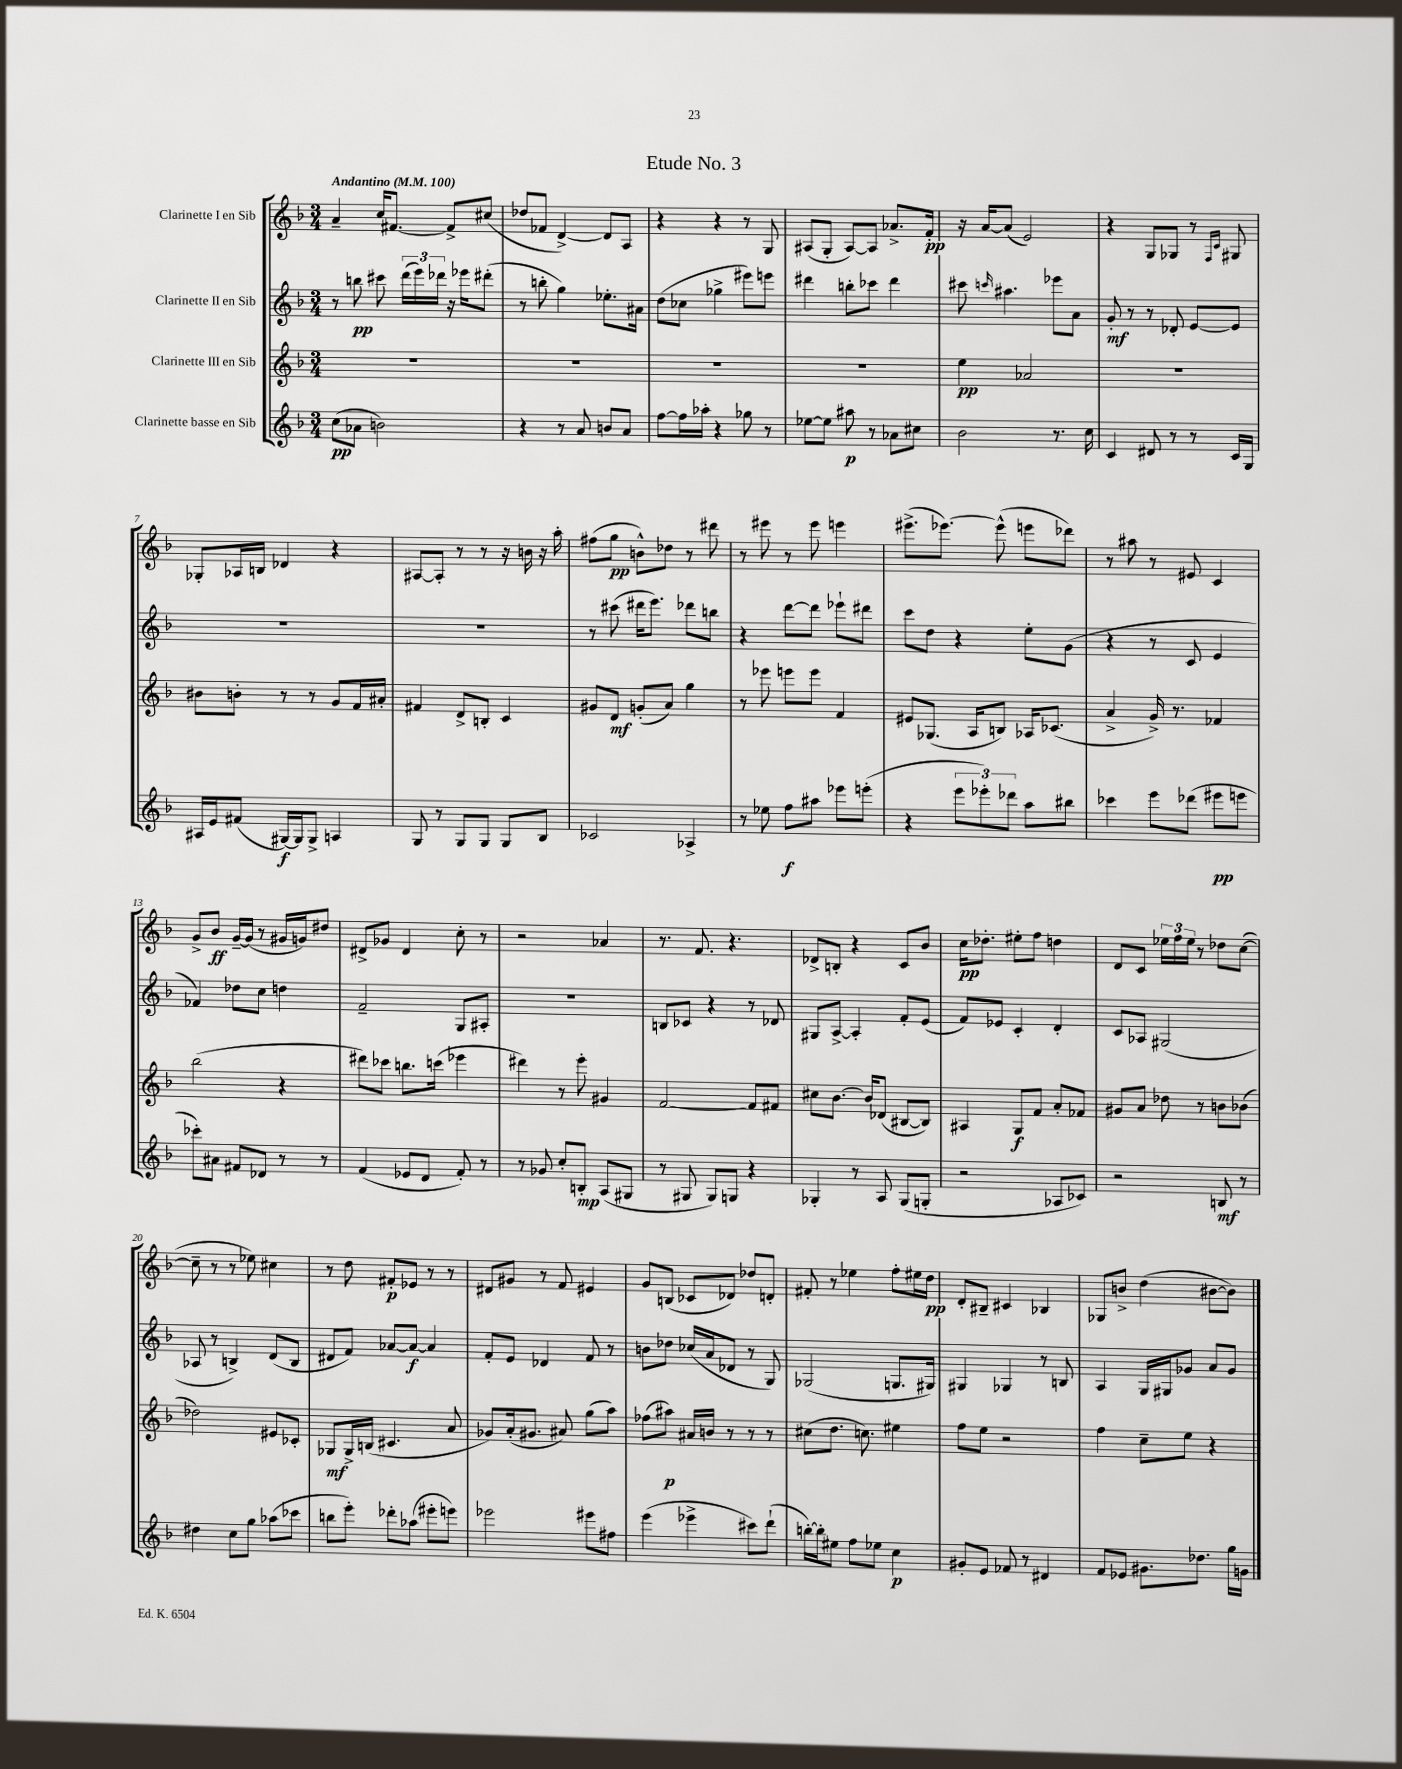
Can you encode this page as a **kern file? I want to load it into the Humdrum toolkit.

**kern	**dynam	**kern	**dynam	**kern	**dynam	**kern	**dynam
*part4	*part4	*part3	*part3	*part2	*part2	*part1	*part1
*staff4	*staff4	*staff3	*staff3	*staff2	*staff2	*staff1	*staff1
*I"Clarinette basse en Sib	*	*I"Clarinette III en Sib	*	*I"Clarinette II en Sib	*	*I"Clarinette I en Sib	*
*clefG2	*	*clefG2	*	*clefG2	*	*clefG2	*
*k[b-]	*	*k[b-]	*	*k[b-]	*	*k[b-]	*
*M3/4	*	*M3/4	*	*M3/4	*	*M3/4	*
*MM100	*	*MM100	*	*MM100	*	*MM100	*
=1	=1	=1	=1	=1	=1	=1	=1
!	!	!	!	!	!	!LO:TX:a:B:t=Andantino	!
(8cc\L	pp	2.r	.	8r	.	4a~/	.
8a-X\J	.	.	.	8bbn\	pp	.	.
2bn\)	.	.	.	8ccc#X\	.	16cc/KL	.
.	.	.	.	.	.	[8.f#X/J	.
.	.	.	.	(24ddd\LL	.	.	.
.	.	.	.	24eee\)	.	.	.
.	.	.	.	24ddd-X\JJ	.	.	.
.	.	.	.	16r	.	8f#^/L]	.
.	.	.	.	16eee-X\KL	.	.	.
.	.	.	.	(8ddd#X'\J	.	(8cc#X/J	.
=2	=2	=2	=2	=2	=2	=2	=2
4r	.	2.r	.	8r	.	8dd-X/L	.
.	.	.	.	8bbn'\	.	8f-X/J	.
8r	.	.	.	4gg\)	.	[4d^/)	.
8a/	.	.	.	.	.	.	.
8bn/L	.	.	.	8.ee-X'\L	.	8d/L]	.
8a/J	.	.	.	.	.	8A/J	.
.	.	.	.	16a#X\Jk	.	.	.
=3	=3	=3	=3	=3	=3	=3	=3
[8ff\L	.	2.r	.	(8dd\L	.	4r	.
16ff\L]	.	.	.	8cc-X\J	.	.	.
16aa-X'\JJ	.	.	.	.	.	.	.
4r	.	.	.	4gg-X^\	.	4r	.
8gg-X\	.	.	.	8eee#X\L)	.	8r	.
8r	.	.	.	8eeen\J	.	8G/	.
=4	=4	=4	=4	=4	=4	=4	=4
[8ee-X\L	.	2.r	.	4ddd#X\	.	(8A#X/L	.
8ee-\J]	.	.	.	.	.	8G'/J	.
8aa#X\	p	.	.	8bbn'\L	.	[8A#/L)	.
8r	.	.	.	8ccc-X\J	.	8A#/J]	.
8a-X\L	.	.	.	4ddd#\	.	8.a-X^/L	.
8cc#X\J	.	.	.	.	.	.	.
.	.	.	.	.	.	16f'/Jk	pp
=5	=5	=5	=5	=5	=5	=5	=5
2b-\	.	4ee\	pp	8ccc#X\	.	16r	.
.	.	.	.	.	.	[16a/KL	.
.	.	.	.	16qqcccn/	.	.	.
.	.	.	.	4.aa#X\	.	(8a/J]	.
.	.	2a-X/	.	.	.	2e/)	.
8.r	.	.	.	8eee-X\L	.	.	.
.	.	.	.	8a\J	.	.	.
16cc\	.	.	.	.	.	.	.
=6	=6	=6	=6	=6	=6	=6	=6
4c/	.	2.r	.	8g'/	mf	4r	.
.	.	.	.	8r	.	.	.
8d#X/	.	.	.	8r	.	8G/L	.
8r	.	.	.	8d-X'/	.	8G-X/J	.
8r	.	.	.	[8e/L	.	8r	.
.	.	.	.	.	.	16qqF/LL	.
.	.	.	.	.	.	16qqc/JJ	.
16c/LL	.	.	.	8e/J]	.	8G#X/	.
16G/JJ	.	.	.	.	.	.	.
!!LO:LB:g=z
=7	=7	=7	=7	=7	=7	=7	=7
16A#X/LL	.	8b#X\L	.	2.r	.	8G-X'/L	.
16e/J	.	.	.	.	.	.	.
(8f#X/J	.	8bn'\J	.	.	.	16A-X/L	.
.	.	.	.	.	.	16Bn/JJ	.
[16G#X/LL)	f	8r	.	.	.	4d-X/	.
16G#/J]	.	.	.	.	.	.	.
8G#^/J	.	8r	.	.	.	.	.
4An/	.	8g/L	.	.	.	4r	.
.	.	16f/L	.	.	.	.	.
.	.	16a#X'/JJ	.	.	.	.	.
=8	=8	=8	=8	=8	=8	=8	=8
8G/	.	4f#X/	.	2.r	.	[8A#X/L	.
8r	.	.	.	.	.	8A#'/J]	.
8G/L	.	8d^/L	.	.	.	8r	.
8G/J	.	8Bn'/J	.	.	.	8r	.
8G/L	.	4c/	.	.	.	16r	.
.	.	.	.	.	.	16bn\	.
8B-/J	.	.	.	.	.	16r	.
.	.	.	.	.	.	16aa'\	.
=9	=9	=9	=9	=9	=9	=9	=9
2c-X/	.	8g#X/L	.	8r	.	(8ff#X\L	.
.	.	8d/J	mf	(8ccc#X\	.	8gg\J	pp
.	.	(8gn'/L	.	16ddd#X\KL	.	8bn^^\L)	.
.	.	.	.	8.eee\J)	.	.	.
.	.	8a/J)	.	.	.	8dd-X\J	.
4A-X^/	.	4gg\	.	8ddd-X\L	.	8r	.
.	.	.	.	8bbn\J	.	8ddd#X\	.
=10	=10	=10	=10	=10	=10	=10	=10
8r	.	8r	.	4r	.	8r	.
8ee-X\	.	8eee-X\	.	.	.	8eee#X\	.
8ff\L	f	8eeen\L	.	[8ddd\L	.	8r	.
8aa#X\J	.	8eee\J	.	8ddd\J]	.	8eee#\	.
8eee-X\L	.	4f/	.	8eee-X`\L	.	4eeen\	.
(8eeen'\J	.	.	.	8ddd#X\J	.	.	.
=11	=11	=11	=11	=11	=11	=11	=11
4r	.	8e#X/L	.	8ccc\L	.	(8.eee#X^\L	.
.	.	(8.G-X/J	.	8dd\J	.	.	.
.	.	.	.	.	.	[8.eee-X\J)	.
12eee\L	.	.	.	4r	.	.	.
.	.	16A/KL	.	.	.	.	.
12eee-X'\)	.	.	.	.	.	.	.
.	.	8Bn/J)	.	.	.	(8eee-^^\]	.
12ddd-X\J	.	.	.	.	.	.	.
8aa\L	.	16A-X/KL	.	8ee'\L	.	8eeen\L	.
.	.	(8.c-X/J	.	.	.	.	.
8bb#X\J	.	.	.	(8g\J	.	8ddd-X\J)	.
=12	=12	=12	=12	=12	=12	=12	=12
4ccc-X\	.	4a^/	.	4r	.	8r	.
.	.	.	.	.	.	8aa#X\	.
8eee\L	.	16g^/)	.	8r	.	8r	.
.	.	8.r	.	.	.	.	.
(8ddd-X\J	.	.	.	8c/	.	8e#X/	.
8eee#X\L	pp	4f-X/	.	4e/	.	4c/	.
8eeen\J	.	.	.	.	.	.	.
!!LO:LB:g=z
=13	=13	=13	=13	=13	=13	=13	=13
8ccc-X'\L)	.	(2bb-\	.	4f-X/)	.	8g^/L	.
8a#X\J	.	.	.	.	.	8b-/J	ff
8f#X/L	.	.	.	8dd-X\L	.	[16g~/LL	.
.	.	.	.	.	.	(16g/JJ]	.
8d-X/J	.	.	.	8cc\J	.	8r	.
8r	.	4r	.	4ddn\	.	16g#X/LL	.
.	.	.	.	.	.	16gn/J)	.
8r	.	.	.	.	.	8dd#X/J	.
=14	=14	=14	=14	=14	=14	=14	=14
(4f/	.	8ddd#X\L)	.	2f~/	.	8d#X^/L	.
.	.	8ccc-X\J	.	.	.	8g-X/J	.
8e-X/L	.	8.bbn\L	.	.	.	4d#/	.
8d/J	.	.	.	.	.	.	.
.	.	(16cccn\Jk	.	.	.	.	.
8f'/)	.	4eee-X\	.	8G/L	.	8cc'\	.
8r	.	.	.	8A#X'/J	.	8r	.
=15	=15	=15	=15	=15	=15	=15	=15
8r	.	4ddd#X\)	.	2.r	.	2r	.
8g-X/	.	.	.	.	.	.	.
8cc'/L	.	8r	.	.	.	.	.
8Bn'/J	mp	8eee'\	.	.	.	.	.
(8A/L	.	4g#X/	.	.	.	4a-X/	.
8G#X/J	.	.	.	.	.	.	.
=16	=16	=16	=16	=16	=16	=16	=16
8r	.	[2f/	.	8Bn/L	.	8.r	.
8G#X/	.	.	.	8c-X/J	.	.	.
.	.	.	.	.	.	8.f/	.
8G#/L)	.	.	.	4r	.	.	.
8Gn/J	.	.	.	.	.	4.r	.
4r	.	8f/L]	.	8r	.	.	.
.	.	8f#X/J	.	8d-X/	.	.	.
=17	=17	=17	=17	=17	=17	=17	=17
4G-X'/	.	8cc#X\L	.	8G#X/L	.	8d-X^/L	.
.	.	[8.b-\J	.	[8A^/J	.	8Bn'/J	.
8r	.	.	.	4A'/]	.	4r	.
.	.	16b-/KL]	.	.	.	.	.
8A/	.	(8d-X/J	.	.	.	.	.
(8G-/L	.	[8B#X/L	.	8f'/L	.	8c/L	.
8Gn'/J	.	8B#/J])	.	(8e/J	.	8b-/J	.
=18	=18	=18	=18	=18	=18	=18	=18
2r	.	4A#X/	.	8f/L)	.	16cc\KL	pp
.	.	.	.	.	.	8.dd-X'\J	.
.	.	.	.	8e-X/J	.	.	.
.	.	8G/L	f	4c'/	.	8ee#X'\L	.
.	.	8f/J	.	.	.	8ff\J	.
8A-X/L	.	8a'/L	.	4d'/	.	4ddn\	.
8c-X/J)	.	8f-X/J	.	.	.	.	.
=19	=19	=19	=19	=19	=19	=19	=19
2r	.	8g#X/L	.	8c/L	.	8d/L	.
.	.	8a/J	.	8A-X/J	.	8c/J	.
.	.	8dd-X\	.	(2G#X/	.	24ee-X\LL	.
.	.	.	.	.	.	24ff\	.
.	.	.	.	.	.	24ee-\JJ	.
.	.	8r	.	.	.	8r	.
8Bn/	mf	8bn\L	.	.	.	8dd-X\L	.
8r	.	(8b-X\J	.	.	.	([8cc\J	.
!!LO:LB:g=z
=20	=20	=20	=20	=20	=20	=20	=20
4dd#X\	.	2dd-X\)	.	8A-X/	.	8cc~\]	.
.	.	.	.	8r	.	8r	.
8cc\L	.	.	.	4Bn^/)	.	8r	.
8gg\J	.	.	.	.	.	8ee-X\)	.
(8aa-X\L	.	8e#X/L	.	(8d/L	.	4cc#X\	.
8ccc-X\J	.	8c-X'/J	.	8B/J	.	.	.
=21	=21	=21	=21	=21	=21	=21	=21
8bbn\L	.	8G-X/L	mf	8d#X/L	.	8r	.
8eee'\J)	.	16G-^/L	.	8f/J)	.	8dd\	.
.	.	(16Bn/JJ	.	.	.	.	.
8ddd-X'\L	.	4.c#X/	.	[8a-X/L	.	8f#X'/L	p
(8aa-X\J	.	.	.	8a-/J_	f	8e-X/J	.
8eee#X'\L	.	.	.	4a-/]	.	8r	.
8eeen\J)	.	8a/	.	.	.	8r	.
=22	=22	=22	=22	=22	=22	=22	=22
2eee-X\	.	8g-X/L)	.	8f'/L	.	8d#X/L	.
.	.	(16a'/k	.	8e/J	.	8g#X/J	.
.	.	8.g#X/J	.	.	.	.	.
.	.	.	.	4d-X/	.	8r	.
.	.	8a#X/)	.	.	.	8f/	.
8eee#X\L	.	(8gg\L	.	8f/	.	4e#X/	.
8ff#X\J	.	8aa\J)	.	8r	.	.	.
=23	=23	=23	=23	=23	=23	=23	=23
(4eee\	.	(8ff-X\L	.	8bn\L	.	8g/L	.
.	.	8aa#X\J)	p	8dd-X\J	.	(8Bn/J	.
4eee-X^\	.	16a#X/LL	.	(16cc-X/LL	.	8c-X/L	.
.	.	16bn/JJ	.	16a/J	.	.	.
.	.	8r	.	8d-X/J	.	8d-X/J)	.
8ccc#X\L)	.	8r	.	8r	.	8dd-X/L	.
(8ddd`\J	.	8r	.	8G/)	.	8dn'/J	.
=24	=24	=24	=24	=24	=24	=24	=24
[16bbn'\LL)	.	(8cc#X\L	.	(2G-X/	.	8f#X'/	.
16bb'\J]	.	.	.	.	.	.	.
8ee#X\J	.	8.dd\J	.	.	.	8r	.
8ff\L	.	.	.	.	.	4ee-X\	.
.	.	8.ccn\)	.	.	.	.	.
8ee-X\J	.	.	.	.	.	.	.
4cc\	p	4ee#X\	.	8.Gn/L	.	8ff'\L	.
.	.	.	.	.	.	16ee#X\L	.
.	.	.	.	16G#X/Jk)	.	16dd\JJ	pp
=25	=25	=25	=25	=25	=25	=25	=25
8g#X'/L	.	8ff\L	.	4G#X/	.	8d'/L	.
8e/J	.	8ee\J	.	.	.	8B#X~/J	.
8f-X/	.	2r	.	4G-X/	.	4c#X/	.
8r	.	.	.	.	.	.	.
4d#X/	.	.	.	8r	.	4B-X/	.
.	.	.	.	8Bn/	.	.	.
=26	=26	=26	=26	=26	=26	=26	=26
8f/L	.	4ff\	.	4A/	.	8G-X/L	.
8e-X/J	.	.	.	.	.	8bn^/J	.
8.g#X\L	.	8cc~\L	.	16G/LL	.	(4dd\	.
.	.	.	.	16G#X/J	.	.	.
.	.	8ee\J	.	8g-X/J	.	.	.
8.dd-X\J	.	.	.	.	.	.	.
.	.	4r	.	8a/L	.	[8b#X\L	.
16gg\LL	.	.	.	8g-/J	.	8b#\J])	.
16gn\JJ	.	.	.	.	.	.	.
==	==	==	==	==	==	==	==
*-	*-	*-	*-	*-	*-	*-	*-
